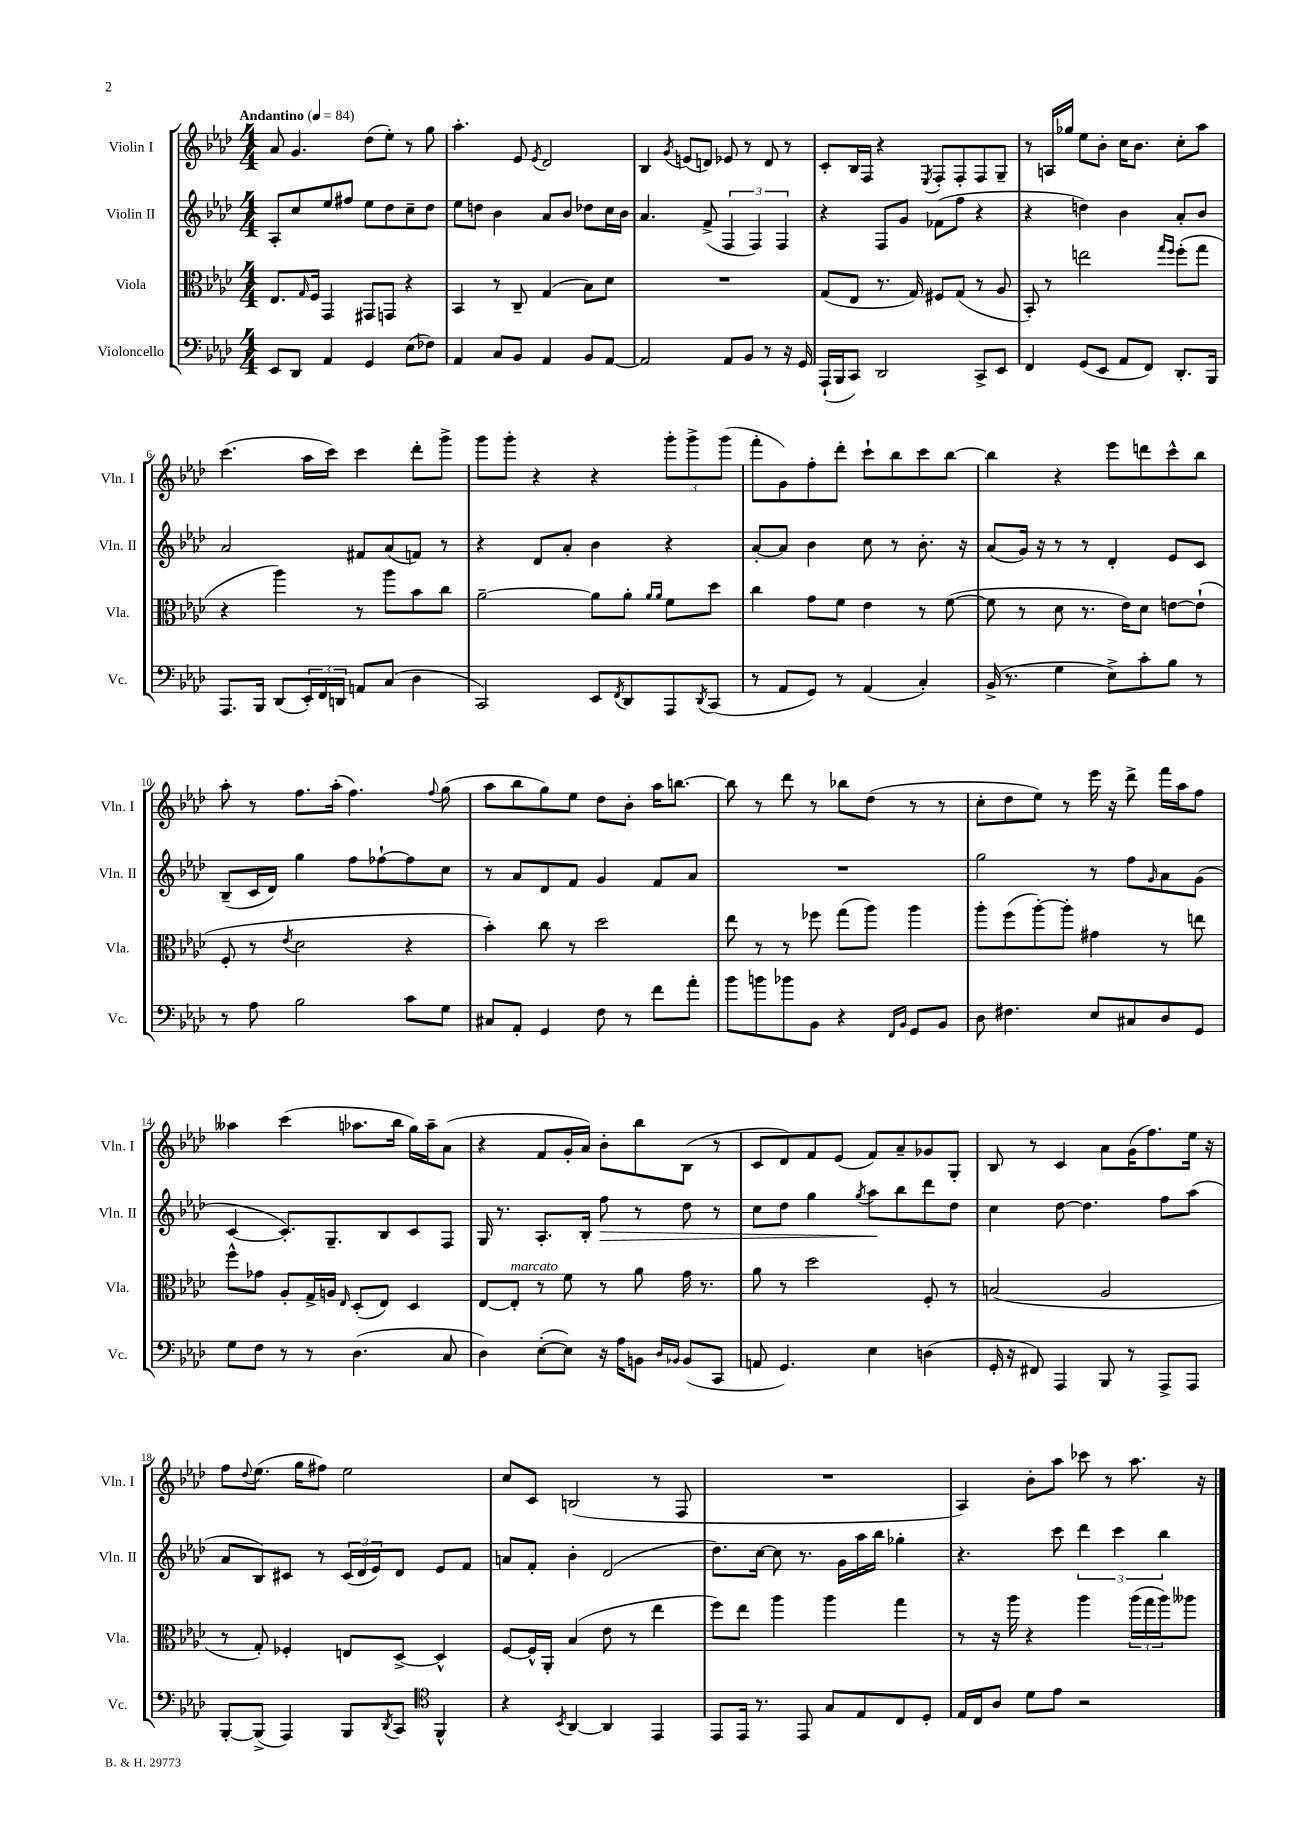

**kern	**kern	**kern	**dynam	**kern
*part4	*part3	*part2	*part2	*part1
*staff4	*staff3	*staff2	*staff2	*staff1
*I"Violoncello	*I"Viola	*I"Violin II	*	*I"Violin I
*I'Vc.	*I'Vla.	*I'Vln. II	*	*I'Vln. I
*clefF4	*clefC3	*clefG2	*	*clefG2
*k[b-e-a-d-]	*k[b-e-a-d-]	*k[b-e-a-d-]	*	*k[b-e-a-d-]
*M4/4	*M4/4	*M4/4	*	*M4/4
*MM84	*MM84	*MM84	*	*MM84
=1	=1	=1	=1	=1
!	!	!	!	!LO:TX:a:B:t=Andantino
8EE-/L	8.E-/L	8A-'/L	.	8a-/
8DD-/J	.	8cc/	.	4.g/
.	16qqG/	.	.	.
.	16F/Jk	.	.	.
4AA-/	4GG/	8ee-/	.	.
.	.	8ff#X/J	.	.
4GG/	8GG#X/L	8ee-\L	.	(8dd-\L
.	8GGn/J	8dd-\	.	8ee-'\J)
(8E-\L	4r	8cc~\	.	8r
8F-X\J)	.	8dd-\J	.	8gg\
=2	=2	=2	=2	=2
4AA-/	4BB-/	8ee-\L	.	4.aa-'\
.	.	8ddn\J	.	.
8C/L	8r	4b-\	.	.
8BB-/J	8C~/	.	.	8e-/
.	.	.	.	8qe-/
4AA-/	(4G/	8a-/L	.	2d-/
.	.	8b-/J	.	.
8BB-/L	8B-\L)	8dd-X\L	.	.
[8AA-/J	8d-\J	16cc\L	.	.
.	.	16b-\JJ	.	.
=3	=3	=3	=3	=3
2AA-/]	1r	4.a-/	.	4B-/
.	.	.	.	8qg/
.	.	.	.	(8en/L
.	.	(8f^/	.	8dn/J)
8AA-/L	.	6F/	.	8e-X/
8BB-/J	.	.	.	8r
.	.	6F/)	.	.
8r	.	.	.	8d/
.	.	6F/	.	.
16r	.	.	.	8r
16GG/	.	.	.	.
=4	=4	=4	=4	=4
(16AAA-`/LL	(8G/L	4r	.	8c'/L
16BBB-/J	.	.	.	.
8CC/J)	8E-/J	.	.	16B-/L
.	.	.	.	16F/JJ
2DD-/	8.r	8F/L	.	4r
.	.	8g/J	.	.
.	16G/)	.	.	.
.	.	.	.	8qE-/
.	8F#X/L	(8f-X\L	.	8F'/L
.	(8G/J	8ff\J	.	8F'/
8CC^/L	8r	4r	.	8F/
8EE-/J	8A-/	.	.	8G~/J
=5	=5	=5	=5	=5
4FF/	8BB-'/)	4r	.	8r
.	8r	.	.	16An/LL
.	.	.	.	16gg-X/JJ
(8GG/L	2een\	4ddn\)	.	8ee-\L
8EE-/J	.	.	.	8b-'\J
8AA-/L	.	4b-\	.	16cc\KL
.	.	.	.	8.b-\J
8FF/J)	.	.	.	.
.	16qqgg/LL	.	.	.
.	16qqff/JJ	.	.	.
8.DD-'/L	(8ff'\L	8a-'/L	.	8cc'\L
.	8gg\J	8b-/J	.	8aa-\J
16BBB-/Jk	.	.	.	.
!!LO:LB:g=z
=6	=6	=6	=6	=6
8.AAA-/L	4r	2a-/	.	(4.ccc\
16BBB-/Jk	.	.	.	.
(8DD-/L	4aa-\)	.	.	.
24EE-'/L)	.	.	.	16aa-\LL
24FF/	.	.	.	.
.	.	.	.	16ccc\JJ)
24DDn/JJ	.	.	.	.
8AAn/L	8r	8f#X/L	.	4ccc\
(8C/J	8aa-\L	(8a-/	.	.
4D-\	8b-\	8fn/J)	.	8ddd-'\L
.	8cc\J	8r	.	8ggg^\J
=7	=7	=7	=7	=7
2CC/)	[2a-~\	4r	.	8ggg\L
.	.	.	.	8ggg'\J
.	.	8d-/L	.	4r
.	.	8a-'/J	.	.
8EE-/L	8a-\L]	4b-\	.	4r
8qFF/	.	.	.	.
8DD-/	8a-'\J	.	.	.
.	16qqa-/LL	.	.	.
.	16qqa-/JJ	.	.	.
8AAA-/	8f\L	4r	.	12ggg'\L
.	.	.	.	12ggg^\
8qDD-/	.	.	.	.
(8CC/J	8dd-\J	.	.	.
.	.	.	.	(12ggg\J
=8	=8	=8	=8	=8
8r	4cc\	[8a-'/L	.	8fff'\L
8AA-/L	.	8a-/J]	.	8g\)
8GG/J)	8g\L	4b-\	.	8ff'\
8r	8f\J	.	.	8ddd-'\J
(4AA-/	4e-\	8cc\	.	8ccc`\L
.	.	8r	.	8bb-\
4C'/)	8r	8.b-'\	.	8ccc\
.	([8f\	.	.	[8bb-\J
.	.	16r	.	.
=9	=9	=9	=9	=9
(16BB-^/	8f\]	(8a-/L	.	4bb-\]
8.r	.	.	.	.
.	8r	16g/Jk)	.	.
.	.	16r	.	.
4G\	8d-\	8r	.	4r
.	8.r	8r	.	.
8E-^\L)	.	4d-'/	.	8eee-\L
.	16e-\KL)	.	.	.
8c'\	8d-\J	.	.	8dddn\
8B-\J	[8en\L	8e-/L	.	8ccc^^\
8r	(8e`\J]	8c/J	.	8bb-\J
!!LO:LB:g=z
=10	=10	=10	=10	=10
8r	8F'/	(8B-~/L	.	8aa-'\
8A-\	8r	16c/L	.	8r
.	.	16d-/JJ)	.	.
.	8qe-/	.	.	.
2B-\	2d-\	4gg\	.	8.ff\L
.	.	.	.	(16aa-'\Jk
.	.	8ff\L	.	4.ff\)
.	.	[8ff-X`\	.	.
8c\L	4r	8ff-\]	.	.
.	.	.	.	8qqff/
8G\J	.	8cc\J	.	(8gg\
=11	=11	=11	=11	=11
8C#X/L	4b-'\)	8r	.	8aa-\L
8AA-'/J	.	8a-/L	.	8bb-\
4GG/	8cc\	8d-/	.	8gg\)
.	8r	8f/J	.	8ee-\J
8F\	2dd-\	4g/	.	8dd-\L
8r	.	.	.	8b-'\J
8f\L	.	8f/L	.	16aa-\KL
.	.	.	.	[8.bbn\J
8a-'\J	.	8a-/J	.	.
=12	=12	=12	=12	=12
8b-\L	8ee-\	1r	.	8bb\]
8bn\	8r	.	.	8r
8b-X\	8r	.	.	8ddd-\
8BB-\J	8ff-X\	.	.	8r
4r	(8gg\L	.	.	8bb-X\L
.	8aa-\J)	.	.	(8dd-\J
16qqFF/LL	.	.	.	.
16qqBB-/JJ	.	.	.	.
8GG/L	4aa-\	.	.	8r
8BB-/J	.	.	.	8r
=13	=13	=13	=13	=13
8D-\	8aa-'\L	2gg\	.	8cc'\L
4.F#X\	(8ff\	.	.	8dd-\
.	[8aa-'\)	.	.	8ee-\J)
.	8aa-'\J]	.	.	8r
8E-/L	4g#X\	8r	.	16eee-\
.	.	.	.	16r
8C#X/	.	8ff\L	.	8ddd-^\
.	.	16qqg/	.	.
8D-/	8r	8a-\	.	16fff\LL
.	.	.	.	16aa-\J
8GG/J	8een\	(8g\J	.	8ff\J
!!LO:LB:g=z
=14	=14	=14	=14	=14
8G\L	8ff^^\L	[4c/	.	4aa--X\
8F\J	8g-X\J	.	.	.
8r	8A-'/L	8.c'/L])	.	(4ccc\
8r	16G^/L	.	.	.
.	16An/JJ	8.G~/	.	.
.	16qqE-/	.	.	.
(4.D-\	(8D-'/L	.	.	8.aa-X\L
.	8E-/J)	8B-/	.	.
.	.	.	.	16bb-\Jk
.	4D-/	8c/	.	16gg\LL)
.	.	.	.	16aa-~\J
8C/	.	8F/J	.	(8a-\J
=15	=15	=15	=15	=15
4D-\)	[8E-/L	16G/	.	4r
.	.	8.r	.	.
!	!LO:TX:a:i:t=marcato	!	!	!
.	8E-'/J]	.	.	.
([8E-'\L	8r	8.A-'/L	.	8f/L
8E-\J])	8f\	.	.	16g'/L
.	.	16B-'/Jk	.	16a-/JJ)
!	!	!	!LO:HP:b	!
16r	8r	8ff\	>	8b-'\L
16A-\KL	.	.	.	.
8BBn\J	8a-\	8r	.	8bb-\
16qqD-/LL	.	.	.	.
16qqBB-X/JJ	.	.	.	.
(8BB-/L	16g\	8dd-\	.	(8B-\J
.	8.r	.	.	.
8CC/J	.	8r	.	8r
=16	=16	=16	=16	=16
8AAn/	8a-\	8cc\L	.	8c/L
4.GG/)	8r	8dd-\J	.	8d-/)
.	2dd-\	4gg\	.	8f/
.	.	.	.	(8e-/J
.	.	8qgg/	.	.
4E-\	.	8aa-\L	.	8f/L)
.	.	8bb-\	]	8a-~/
(4Dn\	8F'/	8ddd-\	.	8g-X/
.	8r	8dd-\J	.	8G'/J
=17	=17	=17	=17	=17
16GG'/	(2Bn/	4cc\	.	8B-/
16r	.	.	.	.
8FF#X/)	.	.	.	8r
4AAA-/	.	[8dd-\	.	4c/
.	.	4.dd-\]	.	.
8BBB-/	2A-/	.	.	8a-\L
8r	.	.	.	(16g\K
.	.	.	.	8.ff\)
8AAA-^/L	.	8ff\L	.	.
8AAA-/J	.	(8aa-\J	.	16ee-\Jk
.	.	.	.	16r
!!LO:LB:g=z
=18	=18	=18	=18	=18
[8BBB-'/L	8r	8a-/L	.	8ff\L
.	.	.	.	8qqdd-/
(8BBB-^/J]	8G'/)	8B-/)	.	(8.ee-\J
4AAA-/)	4F-X'/	8c#X/J	.	.
.	.	.	.	16gg\KL
.	.	8r	.	8ff#X\J)
8BBB-/L	8En/L	(24c#/LL	.	2ee-\
.	.	24d-/	.	.
.	.	24e-/J)	.	.
8qDD-/	.	.	.	.
8CC/J	[8D-^/J	8d-/J	.	.
*clefC4	*	*	*	*
4FF^^/	4D-^^/]	8e-/L	.	.
.	.	8f/J	.	.
=19	=19	=19	=19	=19
4r	[8F/L	8an/L	.	8cc/L
.	16F^^/L]	8f'/J	.	8c/J
.	16AA-'/JJ	.	.	.
8qBB-/	.	.	.	.
[4AA-/	(4B-/	4b-'\	.	(2Bn/
4AA-/]	8e-\	(2d-/	.	.
.	8r	.	.	.
4EE-/	4ee-\	.	.	8r
.	.	.	.	8F/
=20	=20	=20	=20	=20
8EE-/L	8ff\L)	8.dd-\L)	.	1r
16EE-/Jk	8ee-\J	.	.	.
8.r	.	[16cc\Jk	.	.
.	4aa-\	8cc\]	.	.
8EE-/	.	8.r	.	.
8G/L	4aa-\	.	.	.
.	.	16g\LL	.	.
8E-/	.	16aa-\	.	.
.	.	16bb-\JJ	.	.
8C/	4gg\	4gg-X'\	.	.
8D-'/J	.	.	.	.
=21	=21	=21	=21	=21
16E-/LL	8r	4.r	.	4A-/)
16C/J	.	.	.	.
8A-/J	16r	.	.	.
.	16aa-\	.	.	.
8d-\L	4r	.	.	8b-'\L
8e-\J	.	8ccc\	.	8aa-\J
2r	4aa-\	6ddd-\	.	8ccc-X\
.	.	.	.	8r
.	.	6ccc\	.	.
.	(24aa-\LL	.	.	8.aa-\
.	24gg\	.	.	.
.	24aa-\J)	6bb-\	.	.
.	8aa--X\J	.	.	.
.	.	.	.	16r
==	==	==	==	==
*-	*-	*-	*-	*-
